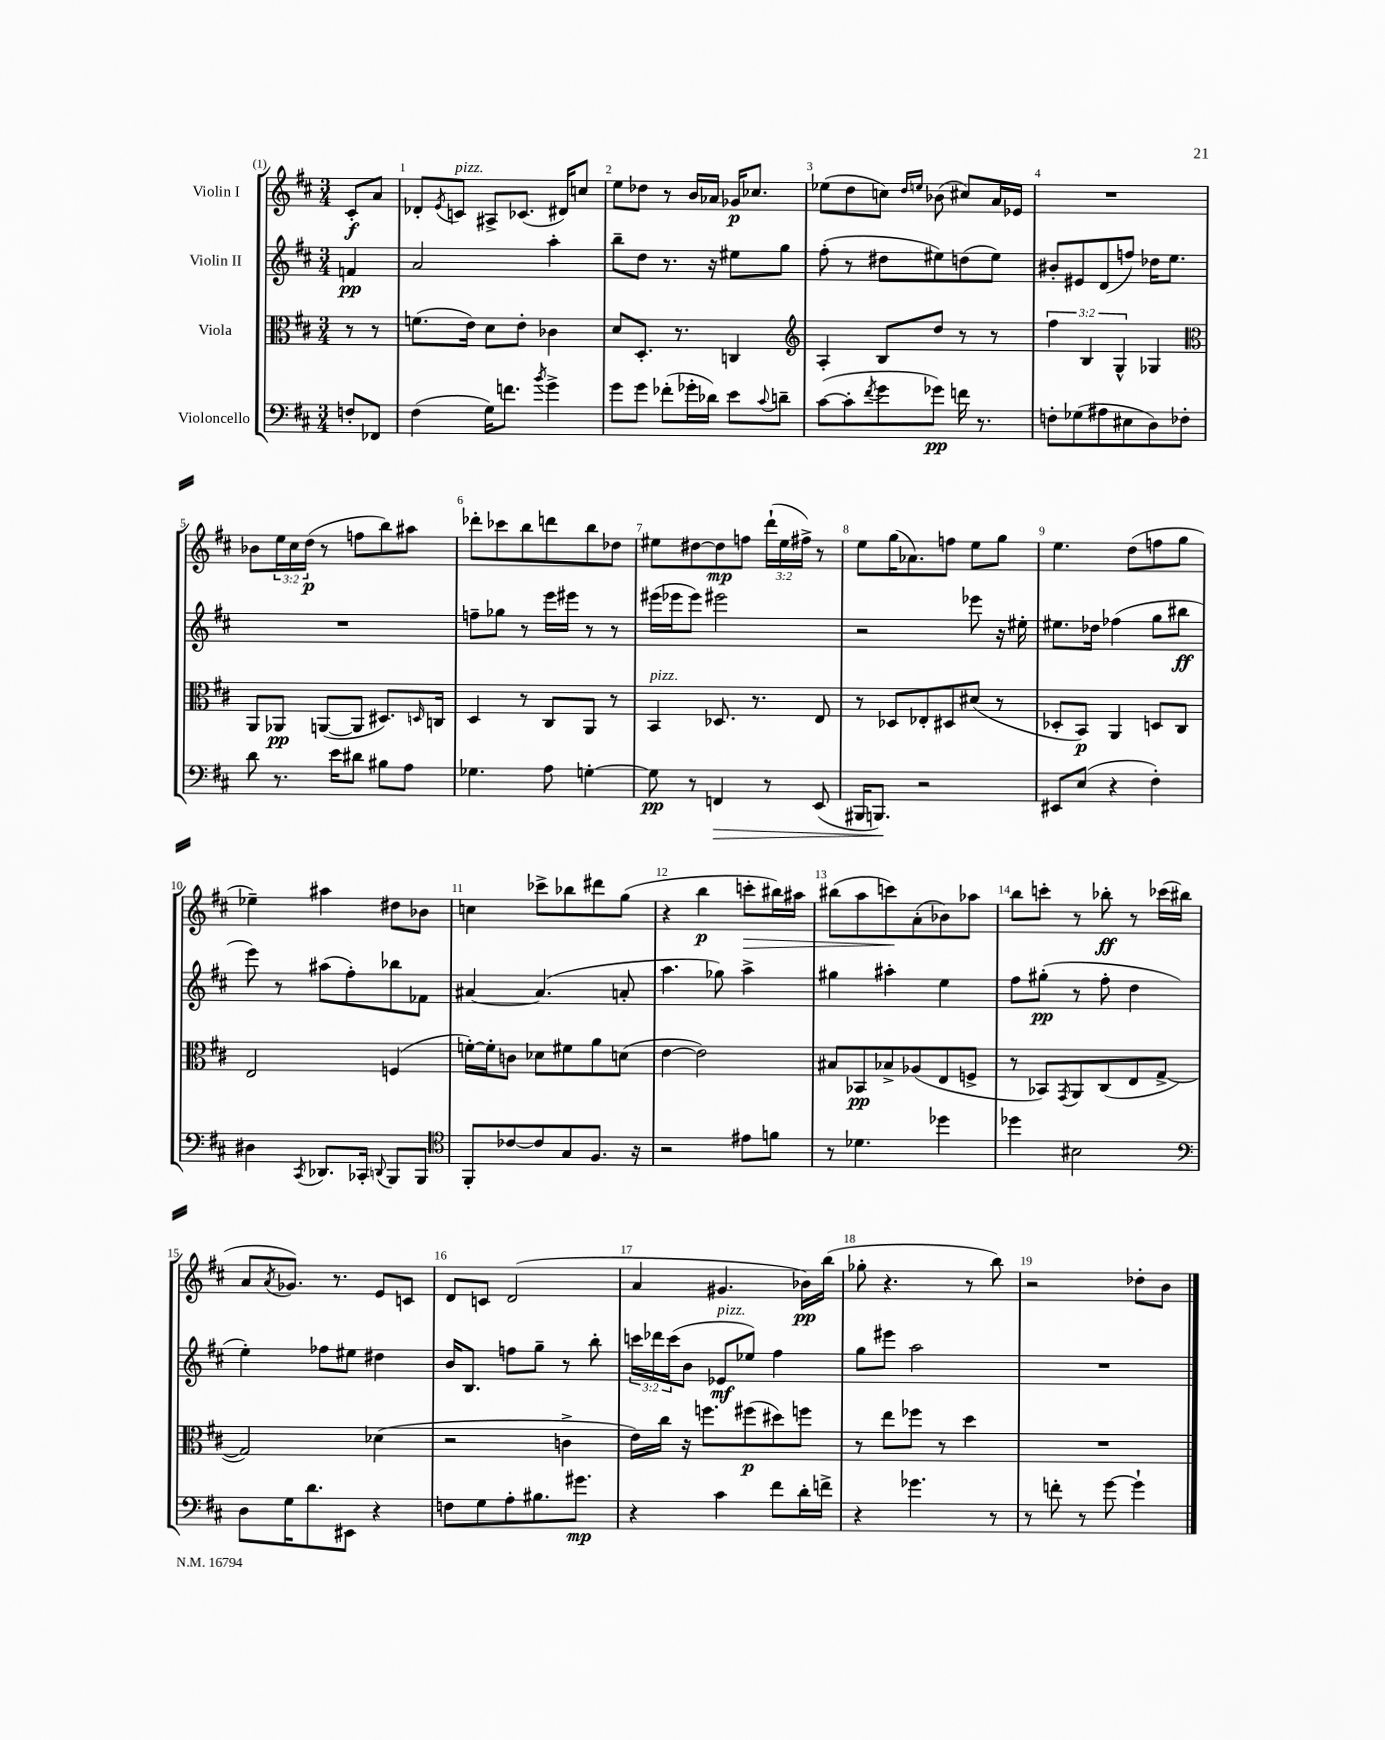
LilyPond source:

<<
\new StaffGroup <<
\new Staff = "s0" \with { instrumentName = "Violin I" } {
    \clef treble \key d \major \numericTimeSignature \time 3/4 \override Staff.TupletNumber.text = #tuplet-number::calc-fraction-text \partial 4
    cis'8-.\f a'8 |
    des'8-. \acciaccatura { e'8 } c'8^\markup { \italic "pizz." } ais8-> ces'8.( dis'16) c''8 |
    e''8 des''8 r8 b'16 aes'16 ges'16\p ces''8. |
    ees''8( d''8 c''8) \grace { d''16 e''16 } bes'8( cis''8) a'16 ees'16 |
    R2. |
    bes'8 \tuplet 3/2 { e''16 cis''16 d''16\p( } r8 f''8 b''8) ais''8 |
    des'''8-. ces'''8 b''8 d'''8 b''8 des''8 |
    eis''8 dis''8~ dis''8\mp f''8 \tuplet 3/2 { d'''16-!( eis''16 fis''16->) } r8 |
    e''8 g''16( aes'8.) f''8 e''8 g''8 |
    e''4. d''8( f''8 g''8 |
    ees''4--) ais''4 dis''8 bes'8 |
    c''4 ces'''8-> bes''8 dis'''8 g''8( |
    r4 b''4\p c'''8-.\> bis''16) ais''16 |
    bis''8( a''8 c'''8\!) a'8-.( bes'8) aes''8 |
    b''8 c'''8-. r8 bes''8-.\ff r8 ces'''16( bis''16 |
    a'8 \acciaccatura { a'8 } ges'8.) r8. e'8 c'8 |
    d'8 c'8 d'2( |
    a'4 gis'4. bes'16\pp) b''16( |
    ges''8-. r4. r8 b''8) |
    r2 des''8-. b'8 \bar "|." |
}
\new Staff = "s1" \with { instrumentName = "Violin II" } {
    \clef treble \key d \major \numericTimeSignature \time 3/4 \override Staff.TupletNumber.text = #tuplet-number::calc-fraction-text \partial 4
    f'4\pp |
    a'2 a''4-. |
    b''8-- d''8 r8. r16 eis''8 g''8 |
    fis''8-.( r8 dis''8 eis''8) d''8( eis''8) |
    bis'8-. eis'8 d'8( f''8) des''16 e''8. |
    R2. |
    f''8-- ges''8 r8 e'''16 eis'''16 r8 r8 |
    eis'''16( ees'''16 ees'''8) eis'''2 |
    r2 ees'''8 r16 eis''16-. |
    eis''8. des''16 fes''4( g''8 bis''8\ff |
    e'''8) r8 ais''8( fis''8-.) bes''8 fes'8 |
    ais'4~ ais'4.( a'8-. |
    a''4. ges''8) a''4-> |
    gis''4 ais''4-. e''4 |
    fis''8 gis''8-.\pp( r8 fis''8-. d''4 |
    e''4-.) fes''8 eis''8 dis''4 |
    b'16 b8. f''8 g''8-- r8 b''8-. |
    \tuplet 3/2 { c'''16 des'''16 c'''16( } b'8 ees'8\mf^\markup { \italic "pizz." } ees''8) fis''4 |
    g''8 eis'''8 a''2 |
    R2. \bar "|." |
}
\new Staff = "s2" \with { instrumentName = "Viola" } {
    \clef alto \key d \major \numericTimeSignature \time 3/4 \override Staff.TupletNumber.text = #tuplet-number::calc-fraction-text \partial 4
    r8 r8 |
    f'8.( e'16) d'8 e'8-. ces'4 |
    d'8 d8.-. r8. c4 |
    \clef treble a4-. b8 d''8 r8 r8 |
    \tuplet 3/2 { fis''4 b4 g4-^ } ges4 |
    \clef alto a,8 aes,8\pp a,8~( a,8 dis8.) \grace { d16 } c16 |
    d4 r8 cis8 a,8 r8 |
    b,4^\markup { \italic "pizz." } des8. r8. e8 |
    r8 des8 ees8-. dis8 dis'8( r8 |
    des8-. b,8\p) a,4 d8 cis8 |
    e2 f4( |
    f'16~-.) f'16-. c'8 des'8 fis'8 a'8 d'8( |
    e'4~ e'2) |
    bis8 bes,8\pp bes8-> aes8( e8 f8-> |
    r8 bes,8) \acciaccatura { g,8 } a,8 cis8( e8 g8~-> |
    g2) des'4( |
    r2 c'4-> |
    e'16) cis''16 r16 f''8. fis''8\p( dis''8) f''8 |
    r8 e''8 fes''8 r8 d''4 |
    R2. \bar "|." |
}
\new Staff = "s3" \with { instrumentName = "Violoncello" } {
    \clef bass \key d \major \numericTimeSignature \time 3/4 \partial 4
    f8-. fes,8 |
    fis4( g16) f'8. \acciaccatura { b'8 } g'4-> |
    g'8 g'8 fes'8-.( ges'16-. des'16) e'8 \appoggiatura { cis'8 } d'8-- |
    cis'8~( cis'8-. \acciaccatura { fis'8 } g'8 ges'8\pp) f'16 r8. |
    f8-. ges8( ais8 eis8 d8) fes8-. |
    d'8 r8. e'16 dis'8 bis8 a8 |
    ges4. a8 g4~-. |
    g8\pp r8 f,4\> r8 e,8( |
    bis,,16 b,,8.\!) r2 |
    eis,8 e8( r4 fis4-.) |
    dis4 \acciaccatura { cis,8 } des,8. ces,16-. \appoggiatura { d,8 } b,,8 b,,8 |
    \clef tenor fis,8-. ces'8~ ces'8 g8 fis8. r16 |
    r2 eis'8 f'8 |
    r8 des'4. des''4 |
    des''4 bis2 |
    \clef bass d8 g16 d'8. eis,8 r4 |
    f8 g8 a8-. bis8. gis'8.\mp |
    r4 cis'4 fis'8 d'16-. f'16-> |
    r4 ges'4. r8 |
    r8 f'8-. r8 g'8~ g'4-! \bar "|." |
}
>>
>>
\layout { \context { \Score \override BarNumber.break-visibility = ##(#f #t #t) barNumberVisibility = #all-bar-numbers-visible } }
